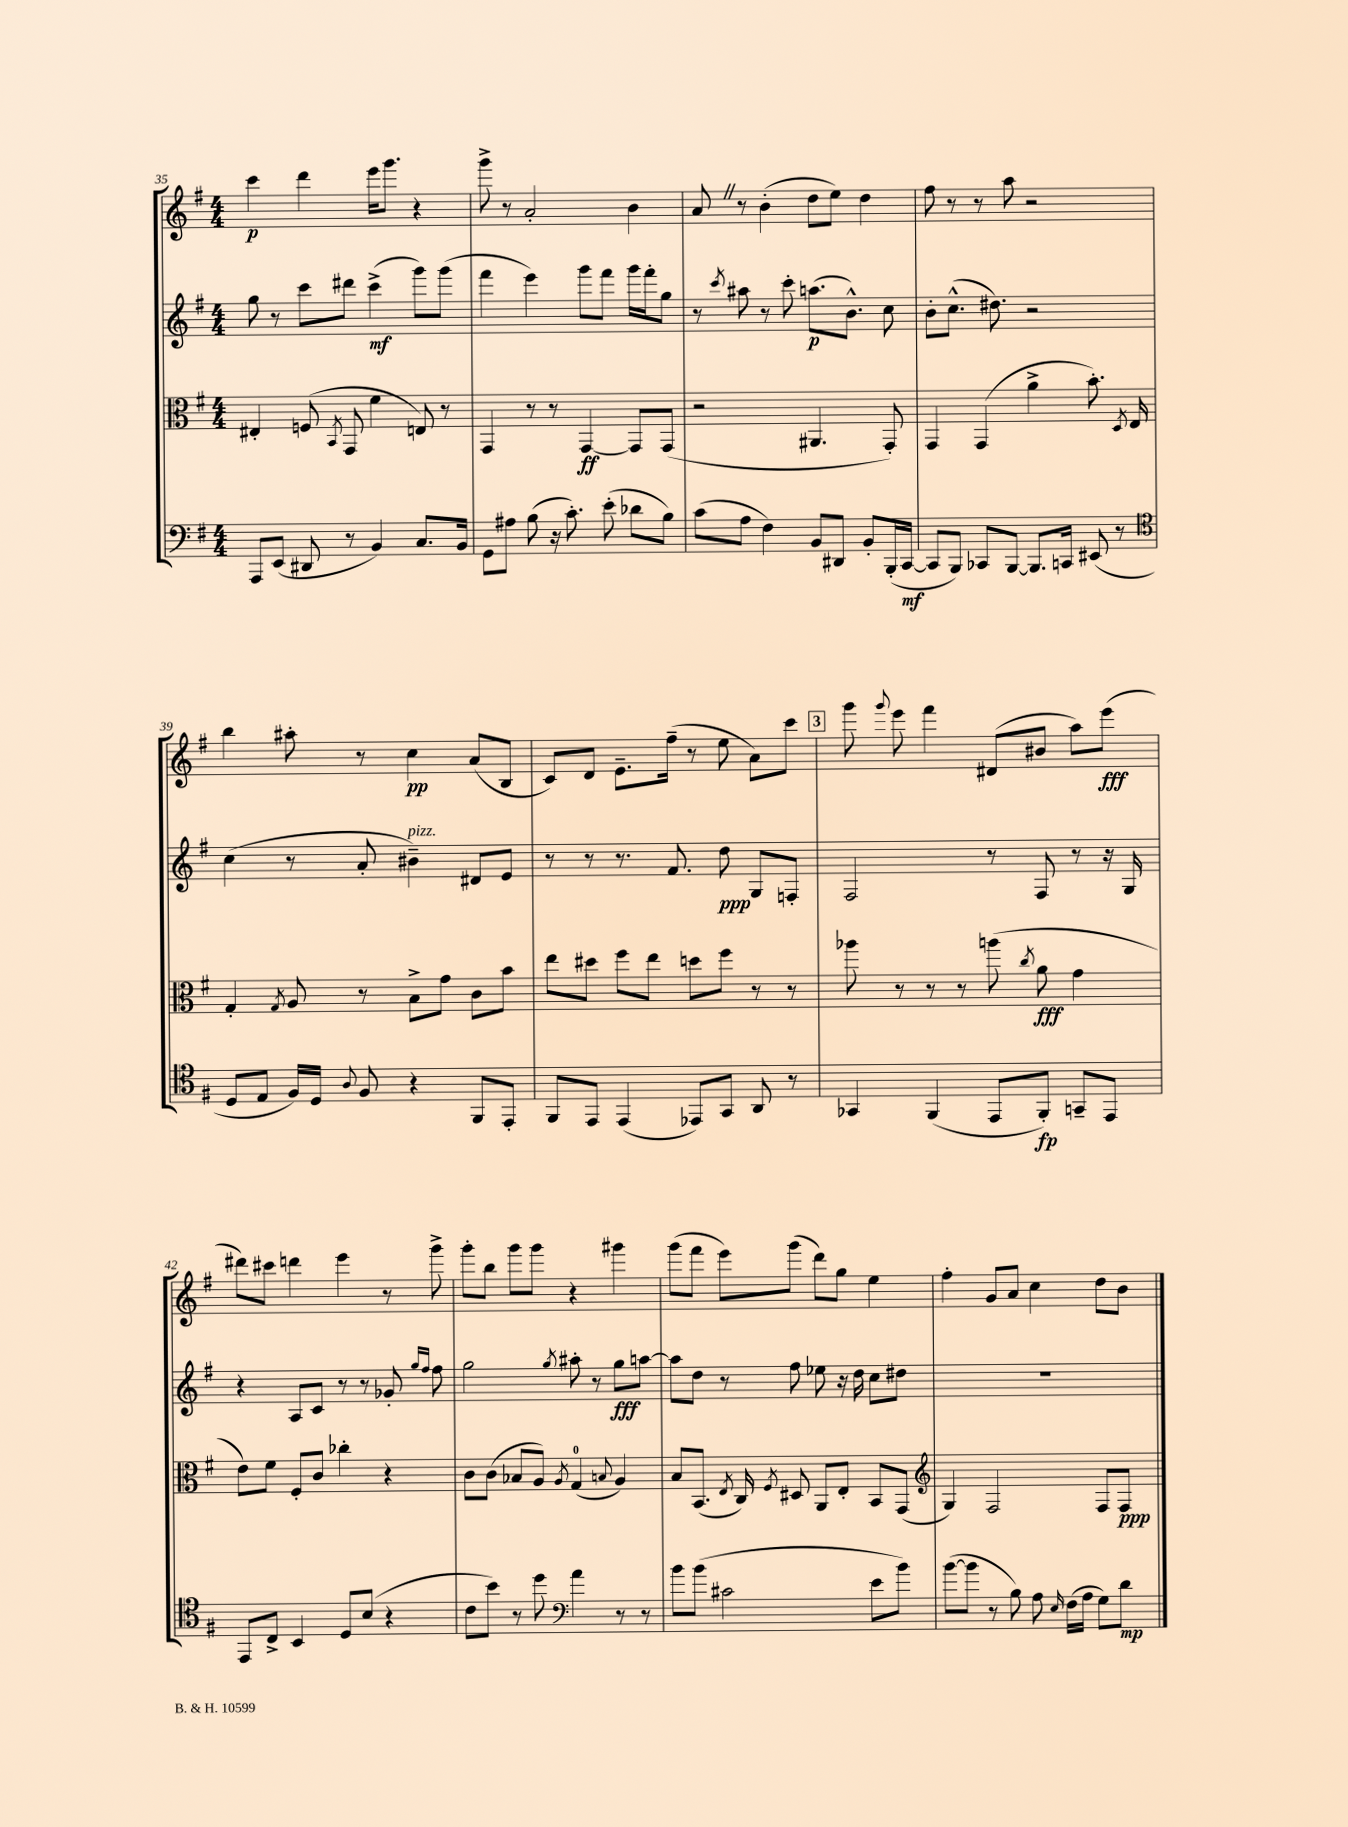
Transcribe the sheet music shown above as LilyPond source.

<<
\new StaffGroup <<
\new Staff = "s0" {
    \clef treble \key g \major \numericTimeSignature \time 4/4
    \autoBeamOff c'''4\p d'''4 e'''16[ g'''8.] r4 |
    g'''8-> r8 a'2-. b'4 |
    a'8 \once \override BreathingSign.text = \markup { \musicglyph "scripts.caesura.straight" } \breathe r8 b'4-.( d''8[ e''8]) d''4 |
    fis''8 r8 r8 a''8 r2 |
    b''4 ais''8-. r8 c''4\pp a'8[( b8] |
    c'8[) d'8] e'8.[-- fis''16]--( r8 e''8 a'8[) c'''8] |
    \mark \markup { \box "3" } g'''8 \appoggiatura { g'''8 } e'''8 fis'''4 dis'8[( bis'8] a''8[) e'''8]\fff( |
    dis'''8[) cis'''8] d'''4 e'''4 r8 g'''8-> |
    g'''8[-. b''8] g'''8[ g'''8] r4 gis'''4 |
    g'''8[( fis'''8] e'''8[) g'''8]( d'''8[) g''8] e''4 |
    fis''4-. g'8[ a'8] c''4 d''8[ b'8] \bar "|." |
}
\new Staff = "s1" {
    \clef treble \key g \major \numericTimeSignature \time 4/4
    \autoBeamOff g''8 r8 c'''8[ dis'''8] c'''4->\mf( g'''8[) g'''8]( |
    fis'''4 e'''4) g'''8[ fis'''8] g'''16[ fis'''16-. g''8] |
    r8 \acciaccatura { c'''8 } ais''8 r8 c'''8-. a''8.[\p( b'8.]-^) c''8 |
    b'8[-. c''8.]-^( dis''8.) r2 |
    c''4( r8 a'8-. bis'4--^\markup { \italic "pizz." }) dis'8[ e'8] |
    r8 r8 r8. fis'8. d''8\ppp g8[ f8]-. |
    \mark \markup { \box "3" } fis2 r8 fis8 r8 r16 g16 |
    r4 a8[ c'8] r8 r8 ges'8-. \grace { g''16[ fis''16] } fis''8 |
    g''2 \acciaccatura { g''8 } ais''8-. r8 g''8[\fff a''8]~ |
    a''8[ d''8] r8 fis''8 ees''8 r16 d''16 c''8[ dis''8] |
    R1 \bar "|." |
}
\new Staff = "s2" {
    \clef alto \key g \major \numericTimeSignature \time 4/4
    \autoBeamOff eis4-. f8( \acciaccatura { b,8 } g,8 fis'4 e8) r8 |
    g,4 r8 r8 g,4~\ff g,8[ g,8]( |
    r2 ais,4. g,8-.) |
    g,4 g,4( a'4-> b'8.-.) \acciaccatura { d8 } e16 |
    g4-. \acciaccatura { g8 } a8 r8 b8[-> g'8] c'8[ b'8] |
    e''8[ dis''8] fis''8[ e''8] d''8[ fis''8] r8 r8 |
    \mark \markup { \box "3" } aes''8 r8 r8 r8 a''8( \acciaccatura { c''8 } a'8\fff g'4 |
    e'8[) fis'8] fis8[-. c'8] ces''4-. r4 |
    c'8[ c'8]( bes8[ a8]) \acciaccatura { a8 } g4-0( \appoggiatura { b8 } a4) |
    b8[ b,8.]( \acciaccatura { e8 } c16) \acciaccatura { fis8 } dis8 a,8[ e8]-. b,8[ g,8]( |
    \clef treble g4) fis2 fis8[ fis8]\ppp \bar "|." |
}
\new Staff = "s3" {
    \clef bass \key g \major \numericTimeSignature \time 4/4
    \autoBeamOff a,,8[ e,8]( dis,8 r8 b,4) c8.[ b,16] |
    g,8[ ais8] b8( r16 c'8.-.) e'8-.( des'8[ b8]) |
    c'8[( a8] fis4) b,8[ dis,8] b,8[-. b,,16-.( c,16]~\mf |
    c,8[ b,,8]) ces,8[ b,,8]~ b,,8.[ c,16] eis,8( r8 |
    \clef tenor d8[ e8] fis16[) d16] \appoggiatura { a8 } fis8 r4 fis,8[ e,8]-. |
    fis,8[ e,8] e,4( ees,8[) g,8] a,8 r8 |
    \mark \markup { \box "3" } ges,4 fis,4( e,8[ fis,8]-.\fp) g,8[-- e,8] |
    e,8[ c8]-> b,4 d8[ b8]( r4 |
    c'8[ b'8]) r8 d''8 \clef bass a'4 r8 r8 |
    b'8[ b'8]( cis'2 e'8[ b'8]) |
    b'8[~( b'8] r8 b8) a8 \grace { e16 } fis16[( a16] g8[) d'8]\mp \bar "|." |
}
>>
>>
\layout { \context { \Score currentBarNumber = #35 } }
